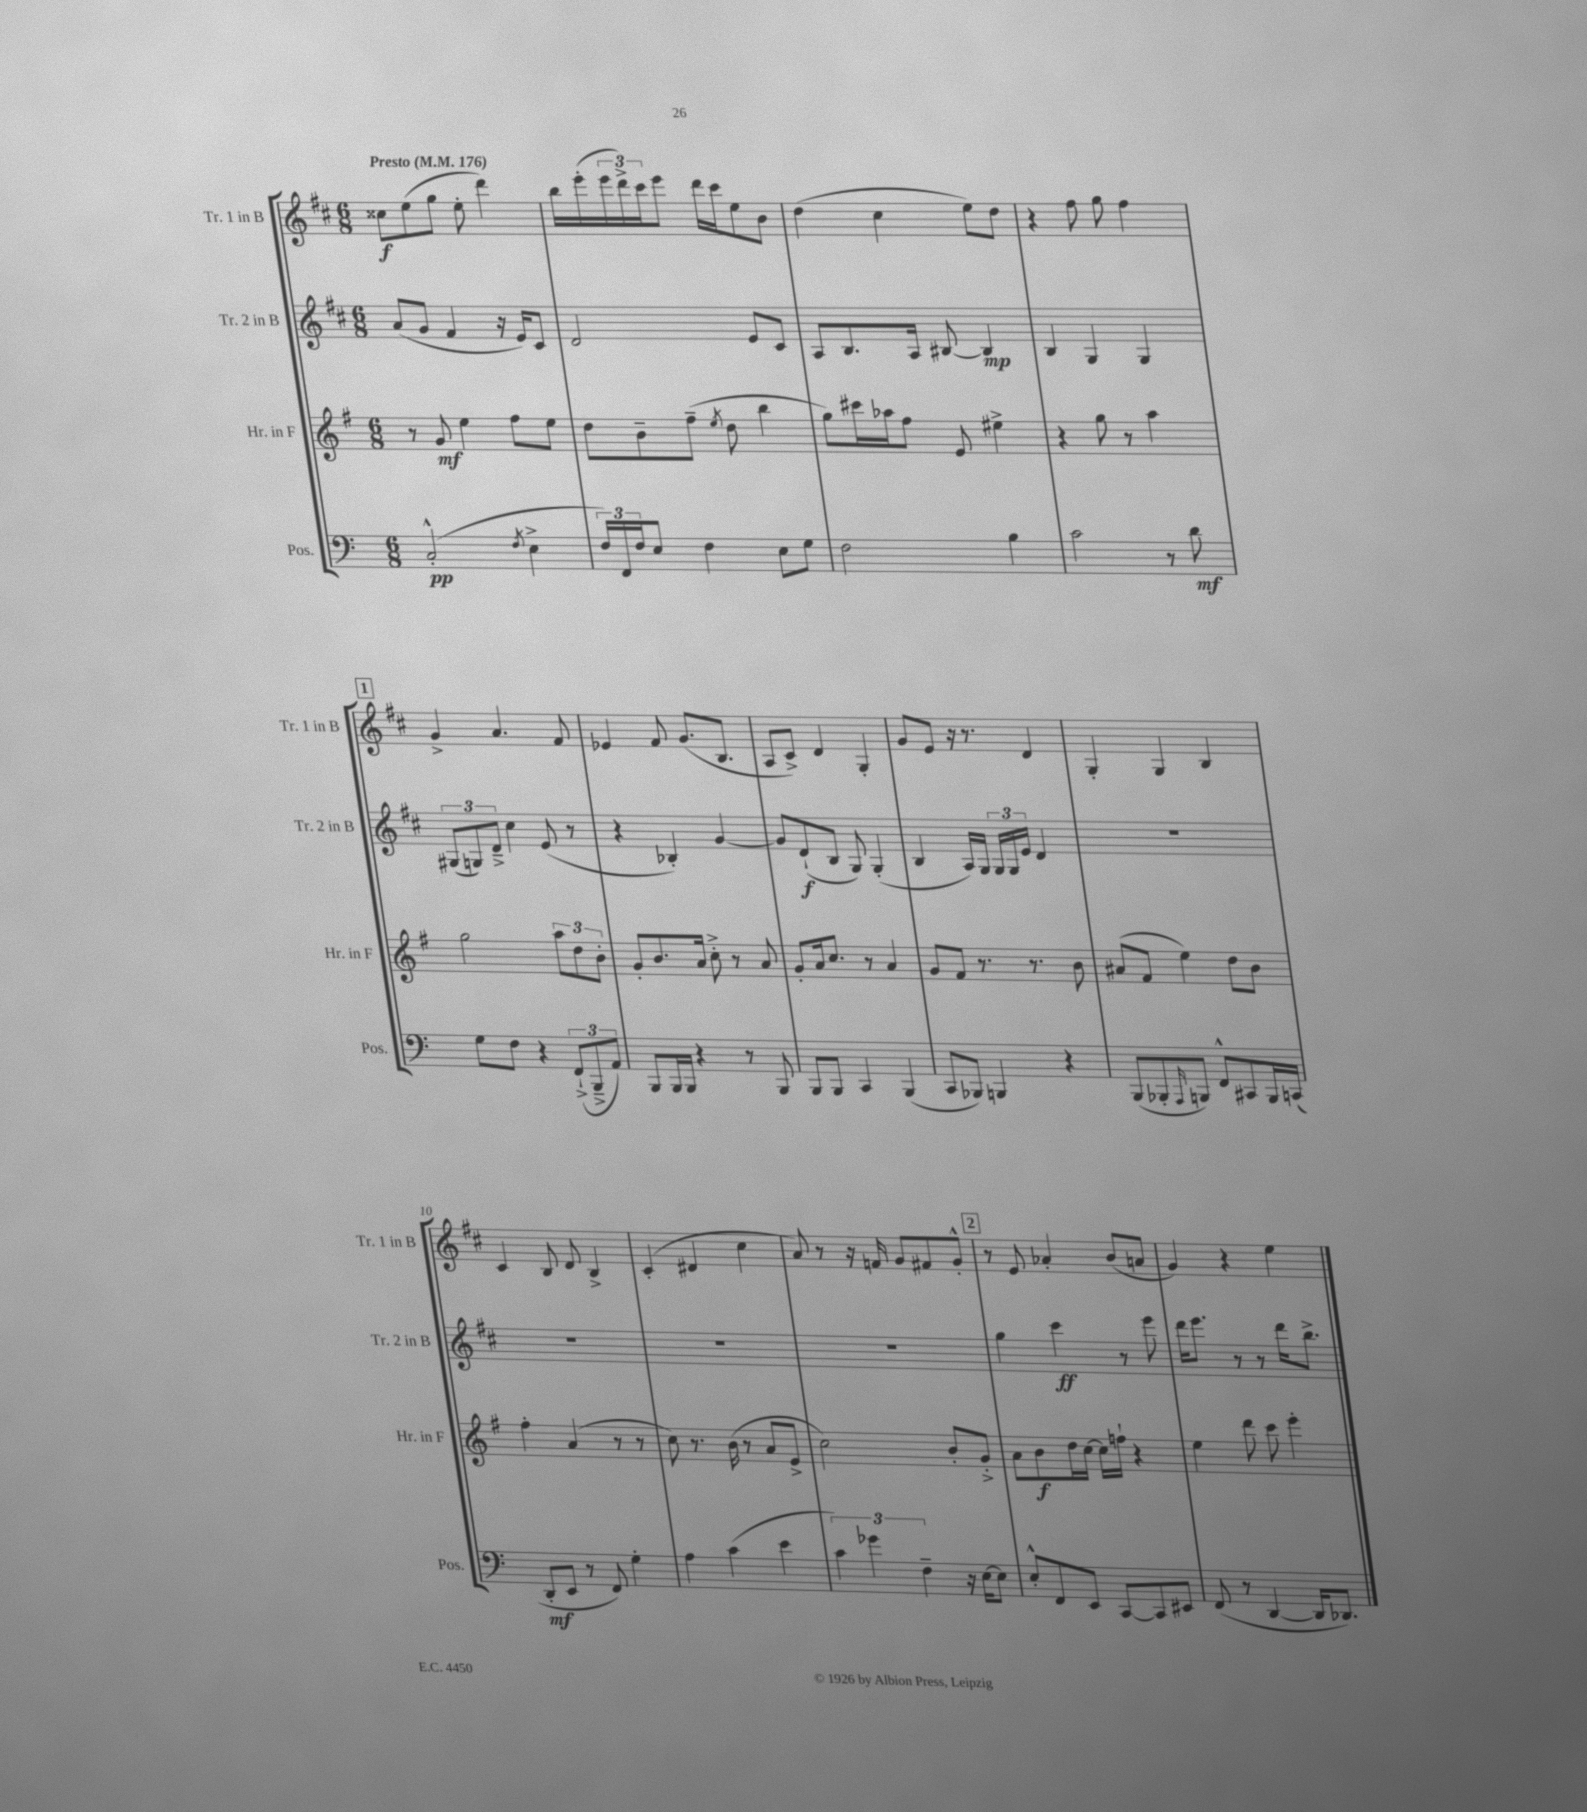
<<
\new StaffGroup <<
\new Staff = "s0" \with { instrumentName = "Tr. 1 in B" shortInstrumentName = "Tr. 1 in B" } {
    \clef treble \key d \major \numericTimeSignature \time 6/8 \tempo "Presto" 4 = 176
    cisis''8\f e''8( g''8 e''8-. d'''4) |
    b''16 e'''16-.( \tuplet 3/2 { e'''16 d'''16->) cis'''16 } e'''8 d'''16 cis'''16 e''8 b'8 |
    d''4( cis''4 e''8) d''8 |
    r4 fis''8 g''8 fis''4 |
    \mark \markup { \box "1" } g'4-> a'4. fis'8 |
    ees'4 fis'8 g'8.( b8. |
    a8 cis'8->) d'4 g4-. |
    g'8 e'8 r16 r8. d'4 |
    g4-. g4 b4 |
    cis'4 b8 d'8 b4-> |
    cis'4-.( dis'4 cis''4 |
    a'8) r8 r16 f'16 g'8 fis'8 g'8-.-^ |
    \mark \markup { \box "2" } r8 e'8 aes'4-. b'8( a'8 |
    g'4) r4 e''4 \bar "|." |
}
\new Staff = "s1" \with { instrumentName = "Tr. 2 in B" shortInstrumentName = "Tr. 2 in B" } {
    \clef treble \key d \major \numericTimeSignature \time 6/8
    a'8( g'8 fis'4 r16 e'16) cis'8 |
    d'2 e'8 cis'8 |
    a8 b8. a16 bis8~ bis4\mp |
    b4 g4 g4 |
    \mark \markup { \box "1" } \tuplet 3/2 { gis8( g8) d'8---> } cis''4 e'8( r8 |
    r4 bes4-.) g'4~ |
    g'8 d'8-!\f( b8 g8) g4-.( |
    b4 a16) g16 \tuplet 3/2 { g16 g16 e'16 } d'4 |
    R2. |
    R2. |
    R2. |
    R2. |
    \mark \markup { \box "2" } g''4 cis'''4\ff r8 e'''8 |
    d'''16 e'''8. r8 r8 d'''16 b''8.-> \bar "|." |
}
\new Staff = "s2" \with { instrumentName = "Hr. in F" shortInstrumentName = "Hr. in F" } {
    \clef treble \key g \major \numericTimeSignature \time 6/8
    r8 g'8\mf e''4 fis''8 e''8 |
    d''8 b'8-- fis''8--( \acciaccatura { e''8 } d''8 b''4 |
    g''8) cis'''16 aes''16 fis''8 e'8 eis''4-> |
    r4 g''8 r8 a''4 |
    \mark \markup { \box "1" } g''2 \tuplet 3/2 { a''8 d''8 b'8-. } |
    g'8-. b'8. a'16 c''8-.-> r8 a'8 |
    g'8-. a'16 c''8. r8 a'4 |
    g'8 fis'8 r8. r8. b'8 |
    ais'8( fis'8 e''4) d''8 b'8 |
    fis''4-. a'4( r8 r8 |
    c''8) r8. b'16( r8 a'8 e'8-> |
    c''2) b'8-. g'8-.-> |
    \mark \markup { \box "2" } a'8 b'8\f d''16 c''16~ c''16 f''16-! r4 |
    e''4 d'''8 c'''8 e'''4-. \bar "|." |
}
\new Staff = "s3" \with { instrumentName = "Pos." shortInstrumentName = "Pos." } {
    \clef bass \key c \major \numericTimeSignature \time 6/8
    c2-.-^\pp( \acciaccatura { f8 } e4-> |
    \tuplet 3/2 { f16) f,16 f16 } e8 f4 e8 g8 |
    f2 b4 |
    c'2 r8 d'8\mf |
    \mark \markup { \box "1" } g8 f8 r4 \tuplet 3/2 { f,8-!->( b,,8---> a,8) } |
    b,,8 b,,16 b,,16 r4 r8 b,,8 |
    b,,8 b,,8 c,4 b,,4( |
    c,8 bes,,8) b,,4 r4 |
    b,,8( bes,,8-. \grace { a,,16 } b,,8) f,8-^ cis,8 b,,16 c,16( |
    d,8-.\mf e,8 r8 f,8) g4-. |
    a4 c'4( e'4 |
    \tuplet 3/2 { c'4) ges'4 f4-- } r16 e16~ e8 |
    \mark \markup { \box "2" } e8-.-^ f,8 e,8 c,8~ c,8 eis,8 |
    f,8( r8 d,4~ d,16 des,8.) \bar "|." |
}
>>
>>
